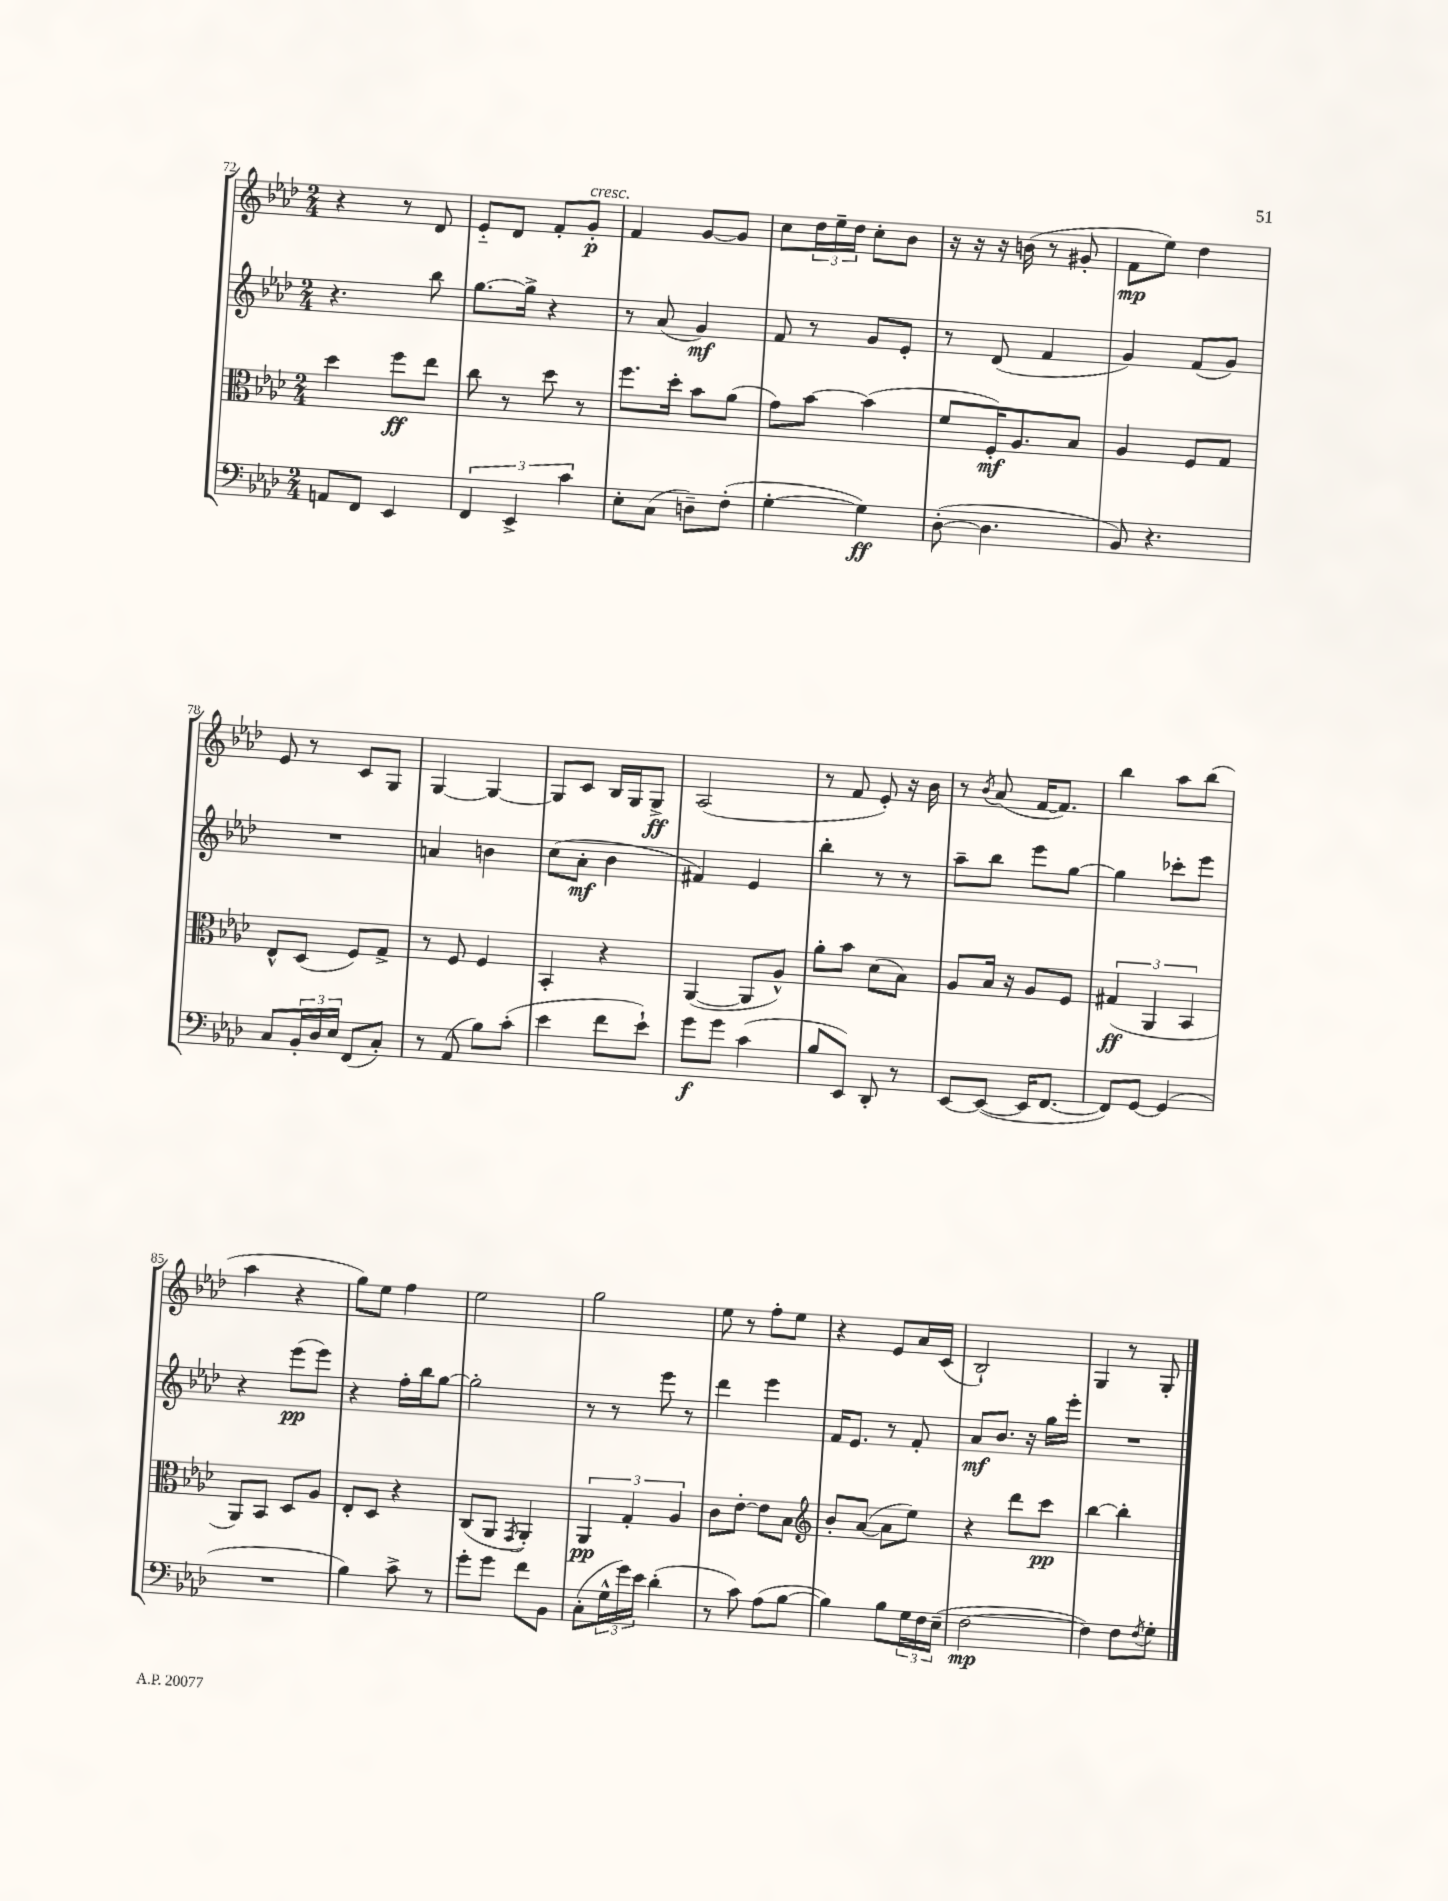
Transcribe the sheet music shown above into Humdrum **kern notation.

**kern	**dynam	**kern	**dynam	**kern	**dynam	**kern	**dynam
*part4	*part4	*part3	*part3	*part2	*part2	*part1	*part1
*staff4	*staff4	*staff3	*staff3	*staff2	*staff2	*staff1	*staff1
*clefF4	*	*clefC3	*	*clefG2	*	*clefG2	*
*k[b-e-a-d-]	*	*k[b-e-a-d-]	*	*k[b-e-a-d-]	*	*k[b-e-a-d-]	*
*M2/4	*	*M2/4	*	*M2/4	*	*M2/4	*
=72	=72	=72	=72	=72	=72	=72	=72
8AAn/L	.	4dd-\	.	4.r	.	4r	.
8FF/J	.	.	.	.	.	.	.
4EE-/	.	8ff\L	ff	.	.	8r	.
.	.	8ee-\J	.	8bb-\	.	8d-/	.
=73	=73	=73	=73	=73	=73	=73	=73
6FF/	.	8cc\	.	[8.gg\L	.	8e-/L	.
.	.	8r	.	.	.	8d-/J	.
6EE-^/	.	.	.	.	.	.	.
.	.	.	.	16gg^\Jk]	.	.	.
.	.	8dd-\	.	4r	.	8f'/L	.
6c\	.	.	.	.	.	.	.
!	!	!	!	!	!	!LO:TX:a:i:t=cresc.	!
.	.	8r	.	.	.	8g'/J	p
=74	=74	=74	=74	=74	=74	=74	=74
8E-'\L	.	8.ff\L	.	8r	.	4f/	.
(8C\J	.	.	.	(8a-/	.	.	.
.	.	16dd-'\Jk	.	.	.	.	.
8Dn~\L)	.	8b-\L	.	4g/)	mf	[8g/L	.
(8F'\J	.	(8a-\J	.	.	.	8g/J]	.
=75	=75	=75	=75	=75	=75	=75	=75
[4G'\	.	8g\L)	.	8f/	.	8cc\L	.
.	.	[8b-\J	.	8r	.	24dd-\L	.
.	.	.	.	.	.	24ee-~\	.
.	.	.	.	.	.	24dd-\JJ	.
4G\])	ff	(4b-\]	.	8g/L	.	8cc'\L	.
.	.	.	.	8e-'/J	.	8b-\J	.
=76	=76	=76	=76	=76	=76	=76	=76
([8D-'\	.	8f/L	.	8r	.	16r	.
.	.	.	.	.	.	16r	.
4.D-\]	.	16F'/K)	mf	(8d-/	.	16r	.
.	.	8.A-/	.	.	.	(16bn\	.
.	.	.	.	4f/	.	8r	.
.	.	8B-/J	.	.	.	8g#X'/	.
=77	=77	=77	=77	=77	=77	=77	=77
8BB-/)	.	4A-/	.	4g/)	.	8f\L	mp
4.r	.	.	.	.	.	8ee-\J)	.
.	.	8F/L	.	(8f/L	.	4dd-\	.
.	.	8G/J	.	8g/J)	.	.	.
!!LO:LB:g=z
=78	=78	=78	=78	=78	=78	=78	=78
8C/L	.	8E-^^/L	.	2r	.	8e-/	.
24BB-'/L	.	(8D-/J	.	.	.	8r	.
24D-/	.	.	.	.	.	.	.
24E-/JJ	.	.	.	.	.	.	.
(8FF/L	.	8F/L)	.	.	.	8c/L	.
8C'/J)	.	8G^/J	.	.	.	8G/J	.
=79	=79	=79	=79	=79	=79	=79	=79
8r	.	8r	.	4an/	.	[4G/	.
(8AA-/	.	8F/	.	.	.	.	.
8B-\L)	.	4F/	.	4bn\	.	4G/_	.
(8c'\J	.	.	.	.	.	.	.
=80	=80	=80	=80	=80	=80	=80	=80
4e-\	.	4BB-'/	.	(8cc\L	.	8G/L]	.
.	.	.	.	8a-'\J	mf	8c/J	.
8f\L	.	4r	.	4b-\	.	16B-/LL	.
.	.	.	.	.	.	16G/J	.
8e-`\J)	.	.	.	.	.	8G^/J	ff
=81	=81	=81	=81	=81	=81	=81	=81
8g\L	f	([4AA-/	.	4f#X/)	.	(2A-/	.
8g\J	.	.	.	.	.	.	.
(4c\	.	8AA-/L]	.	4e-/	.	.	.
.	.	8A-^^/J)	.	.	.	.	.
=82	=82	=82	=82	=82	=82	=82	=82
8B-/L	.	8a-'\L	.	4bb-'\	.	8r	.
8EE-/J)	.	8b-\J	.	.	.	8f/	.
8DD-'/	.	(8d-\L	.	8r	.	8e-'/)	.
8r	.	8B-\J)	.	8r	.	16r	.
.	.	.	.	.	.	16b-\	.
=83	=83	=83	=83	=83	=83	=83	=83
[8EE-/L	.	8A-/L	.	8aa-~\L	.	8r	.
.	.	.	.	.	.	8qb-/	.
(8EE-/J_	.	16B-/Jk	.	8bb-\J	.	(8a-/	.
.	.	16r	.	.	.	.	.
16EE-/KL]	.	8A-/L	.	8eee-\L	.	[16f/KL	.
[8.FF/J	.	.	.	.	.	8.f/J])	.
.	.	8F/J	.	[8gg\J	.	.	.
=84	=84	=84	=84	=84	=84	=84	=84
8FF/L])	.	(6G#X/	ff	4gg\]	.	4bb-\	.
[8GG/J	.	.	.	.	.	.	.
.	.	6AA-/	.	.	.	.	.
(4GG/]	.	.	.	8ccc-X'\L	.	8aa-\L	.
.	.	6BB-/	.	.	.	.	.
.	.	.	.	8eee-\J	.	(8bb-\J	.
!!LO:LB:g=z
=85	=85	=85	=85	=85	=85	=85	=85
2r	.	8AA-/L)	.	4r	.	4aa-\	.
.	.	8BB-/J	.	.	.	.	.
.	.	8D-/L	.	(8eee-\L	pp	4r	.
.	.	8A-/J	.	8eee-\J)	.	.	.
=86	=86	=86	=86	=86	=86	=86	=86
4B-\)	.	8E-'/L	.	4r	.	8gg\L)	.
.	.	8D-/J	.	.	.	8ee-\J	.
8c^\	.	4r	.	16ff'\LL	.	4ff\	.
.	.	.	.	16bb-\J	.	.	.
8r	.	.	.	[8gg\J	.	.	.
=87	=87	=87	=87	=87	=87	=87	=87
8g'\L	.	(8C/L	.	2gg'\]	.	2ee-\	.
8g\J	.	8AA-/J	.	.	.	.	.
.	.	8qGG/	.	.	.	.	.
8f\L	.	4AA-'/)	.	.	.	.	.
8BB-\J	.	.	.	.	.	.	.
=88	=88	=88	=88	=88	=88	=88	=88
(8C'\L	.	6AA-/	pp	8r	.	2gg\	.
24G^^\L	.	.	.	8r	.	.	.
24g\)	.	6G'/	.	.	.	.	.
24e-\JJ	.	.	.	.	.	.	.
(4d-'\	.	.	.	8eee-\	.	.	.
.	.	6A-/	.	.	.	.	.
.	.	.	.	8r	.	.	.
=89	=89	=89	=89	=89	=89	=89	=89
8r	.	8c\L	.	4ddd-\	.	8ee-\	.
8c\)	.	[8e-'\J	.	.	.	8r	.
(8A-\L	.	8e-\L]	.	4eee-\	.	8ff'\L	.
[8B-\J	.	8B-\J	.	.	.	8ee-\J	.
=90	=90	=90	=90	=90	=90	=90	=90
*	*	*clefG2	*	*	*	*	*
4B-\])	.	8b-'/L	.	16f/KL	.	4r	.
.	.	.	.	8.e-/J	.	.	.
.	.	([8a-/J	.	.	.	.	.
8B-\L	.	8a-\L]	.	8r	.	8e-/L	.
24G\L	.	8ee-\J)	.	8f'/	.	16a-/L	.
24F\	.	.	.	.	.	.	.
.	.	.	.	.	.	(16c/JJ	.
(24E-~\JJ	.	.	.	.	.	.	.
=91	=91	=91	=91	=91	=91	=91	=91
[2F\	mp	4r	.	8a-/L	mf	2B-`/)	.
.	.	.	.	8.b-/J	.	.	.
.	.	8ddd-\L	.	.	.	.	.
.	.	.	.	16r	.	.	.
.	.	8ccc\J	pp	16gg\LL	.	.	.
.	.	.	.	16eee-'\JJ	.	.	.
=92	=92	=92	=92	=92	=92	=92	=92
4F\])	.	[4bb-\	.	2r	.	4G/	.
8F\L	.	4bb-'\]	.	.	.	8r	.
8qF/	.	.	.	.	.	.	.
8G'\J	.	.	.	.	.	8G'/	.
==	==	==	==	==	==	==	==
*-	*-	*-	*-	*-	*-	*-	*-
